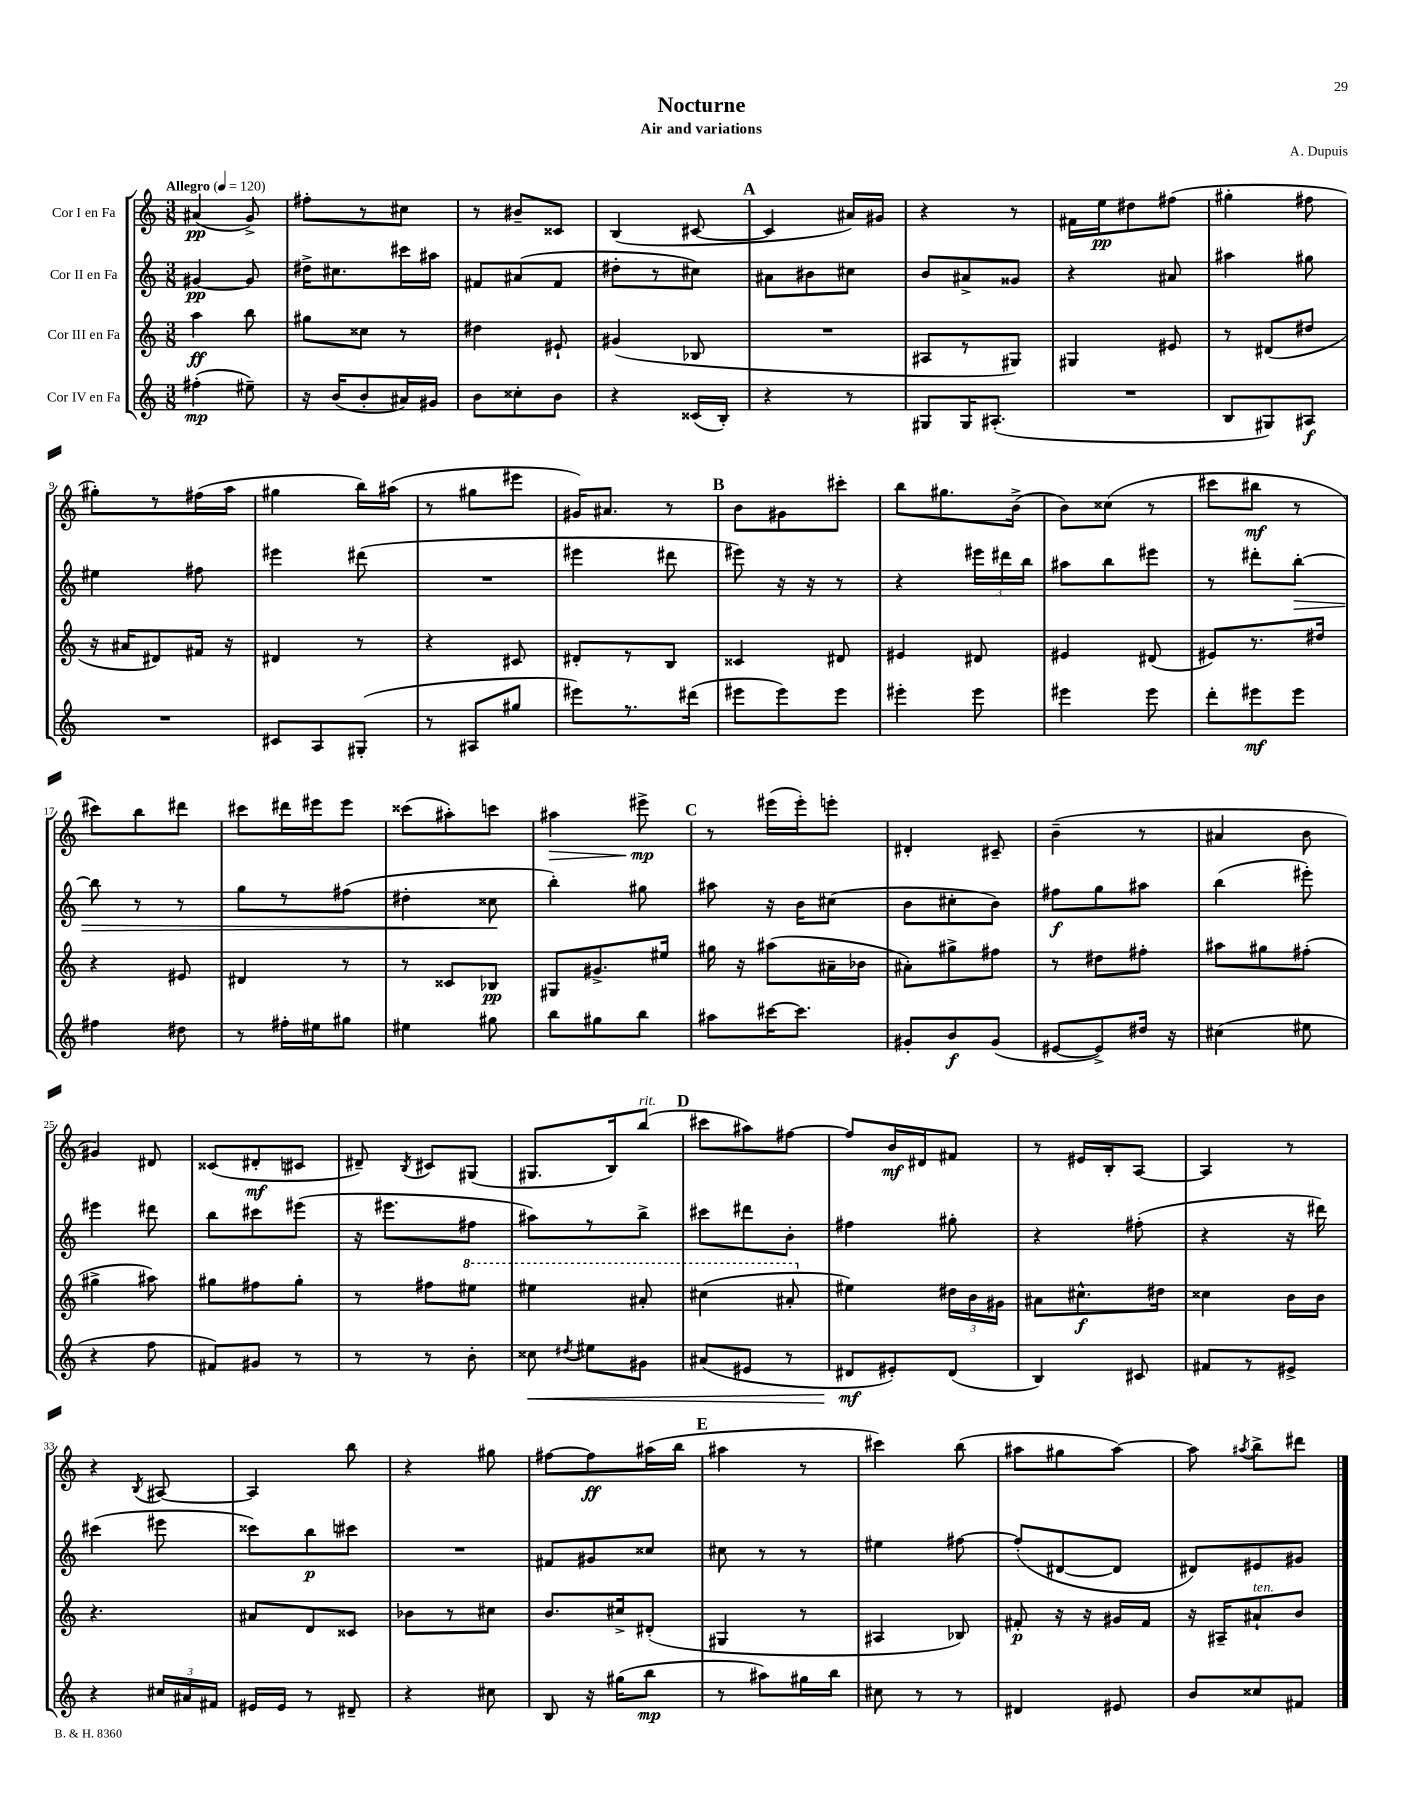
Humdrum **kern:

**kern	**kern	**kern	**kern
*staff4	*staff3	*staff2	*staff1
*clefG2	*clefG2	*clefG2	*clefG2
*k[]	*k[]	*k[]	*k[]
*M3/8	*M3/8	*M3/8	*M3/8
*MM120	*MM120	*MM120	*MM120
(4ff#'	4aa	[4g#	(4a#
8ee#~)	8bb	8g#]	8g^)
=	=	=	=
16r	8gg#	16dd#^	8ff#'
(16b	.	8.cc#	.
8b'	8cc##	.	8r
16a#)	8r	16ccc#	8cc#
16g#	.	16aa#	.
=	=	=	=
8b	4dd#	8f#	8r
8cc##'	.	(8a#	8b#~
8b	8e#`	8f#	8c##
=	=	=	=
4r	(4g#	8dd#'	(4B
.	.	8r	.
(16c##	8B-	8cc#)	[8c#
16B')	.	.	.
=	=	=	=
4r	4.r	8a#	4c#]
.	.	8b#	.
8r	.	8cc#	16a#)
.	.	.	16g#
=	=	=	=
8G#	8A#	8b	4r
16G#	8r	8a#^	.
(8.A#'	.	.	.
.	8G#)	8g##	8r
=	=	=	=
4.r	4G#	4r	16f#
.	.	.	16ee
.	.	.	8dd#
.	8e#	8a#	(8ff#
=	=	=	=
8B	8r	4aa#	4gg#'
8G#)	(8d#	.	.
8A#	8dd#	8gg#	8ff#
=	=	=	=
4.r	16r	4ee#	8gg#')
.	16a#	.	.
.	8d#)	.	8r
.	16f#	8ff#	(16ff#
.	16r	.	16aa
=	=	=	=
8c#	4d#	4eee#	4gg#
8A	.	.	.
(8G#'	8r	(8ddd#	16bb)
.	.	.	(16aa#
=	=	=	=
8r	4r	4.r	8r
8A#	.	.	8gg#
8gg#	8c#	.	8eee#
=	=	=	=
8eee#)	8d#'	4eee#	16g#)
.	.	.	8.a#
8.r	8r	.	.
.	8B	8ddd#	8r
(16ddd#	.	.	.
=	=	=	=
8eee#	4c##	8eee#)	8b
8eee#)	.	16r	8g#
.	.	16r	.
8eee#	8d#	8r	8ccc#'
=	=	=	=
4eee#'	4e#	4r	8bb
.	.	.	8.gg#
8eee#	8d#	24eee#	.
.	.	24ddd#	.
.	.	.	(16b^
.	.	24bb	.
=	=	=	=
4eee#	4e#	8aa#	8b)
.	.	8bb	(8cc##
8eee#	(8d#	8eee#	8r
=	=	=	=
8ddd'	8e#)	8r	8ccc#
8eee#	8.r	8ddd#'	8bb#
8eee#	.	[8bb'	8r
.	16dd#	.	.
=	=	=	=
4ff#	4r	8bb]	8ccc#)
.	.	8r	8bb
8dd#	8e#	8r	8ddd#
=	=	=	=
8r	4d#	8gg	8ccc#
16ff#'	.	8r	16ddd#
16ee#	.	.	16eee#
8gg#	8r	(8ff#	8eee#
=	=	=	=
4ee#	8r	4dd#'	(8ccc##
.	8c##	.	8aa#')
8gg#	8B-	8cc##	8ccc
=	=	=	=
8bb	8G#	4bb')	4aa#
8gg#	8.g#^	.	.
8bb	.	8gg#	8eee#^
.	16ee#	.	.
=	=	=	=
8aa#	16gg#	8aa#	8r
.	16r	.	.
[16ccc#	(8aa#	16r	(16eee#
8.ccc#]	.	16b	16eee#')
.	16a#~	(8cc#	8eee'
.	16b-	.	.
=	=	=	=
8g#'	8a#')	8b	4d#'
8b	8gg#^	8cc#'	.
(8g#	8ff#	8b)	8c#~
=	=	=	=
[8e#	8r	8ff#	(4b~
8e#^])	8dd#	8gg	.
16dd#	8ff#'	8aa#	8r
16r	.	.	.
=	=	=	=
(4cc#	8aa#	(4bb	4a#
.	8gg#	.	.
8ee#	(8ff#'	8eee#')	8b
=	=	=	=
4r	4gg#^	4eee#	4g#)
8ff	8aa#)	8ddd#	8d#
=	=	=	=
8f#)	8gg#	8bb	(8c##
8g#	8ff#	8ccc#	8d#'
8r	8gg#'	(8eee#	8c#
=	=	=	=
8r	8r	16r	8d#~)
.	.	8.eee#	.
.	.	.	8qB
8r	8ff#	.	8c#
8b'	8eee#	8ff#	(8G#
=	=	=	=
8cc##	4eee#	8aa#)	8.G#
8qdd#	.	.	.
8ee#	.	8r	.
.	.	.	16B)
8g#	8aa#'	8bb^	(8bb
=	=	=	=
(8a#	(4ccc#	8ccc#	8ccc#
8e#	.	8ddd#	8aa#)
8r	8aa#'	8b'	[8ff#
=	=	=	=
8d#	4ee#)	4ff#	8ff#]
8e#')	.	.	16b
.	.	.	16d#
(8d#	24dd#	8gg#'	8f#
.	24b	.	.
.	24g#	.	.
=	=	=	=
4B)	8a#	4r	8r
.	8.cc#^^	.	16e#
.	.	.	16B'
8c#	.	(8ff#'	[8A
.	16dd#	.	.
=	=	=	=
8f#	4cc##	4r	4A]
8r	.	.	.
8e#^	16b	16r	8r
.	16b	16ddd#)	.
=	=	=	=
4r	4.r	(4ccc#	4r
.	.	.	8qB
24cc#	.	8eee#	[8A#
24a#	.	.	.
24f#	.	.	.
=	=	=	=
16e#	8a#	8ccc##)	4A#]
16e#	.	.	.
8r	8d	8bb	.
8d#~	8c##	8ccc#	8bb
=	=	=	=
4r	8b-	4.r	4r
.	8r	.	.
8cc#	8cc#	.	8gg#
=	=	=	=
8B	8.b	8f#	[8ff#
16r	.	8g#	8ff#]
(16gg#	16cc#^	.	.
8bb	(8d#'	8cc##	(16aa#
.	.	.	16bb
=	=	=	=
8r	4G#	8cc#	4aa#
8aa#)	.	8r	.
16gg#	8r	8r	8r
16bb	.	.	.
=	=	=	=
8cc#	4A#	4ee#	4ccc#)
8r	.	.	.
8r	8B-)	[8ff#	(8bb
=	=	=	=
4d#	8f#'	(8ff#']	8aa#
.	16r	[8d#	8gg#
.	16r	.	.
8e#	16g#	8d#]	[8aa#)
.	16f#	.	.
=	=	=	=
8b	16r	8d#)	8aa#]
.	16A#~	.	.
.	.	.	8qaa#
8cc##	8a#`	8e#	8bb^
8f#	8b	8g#	8ddd#
==	==	==	==
*-	*-	*-	*-
